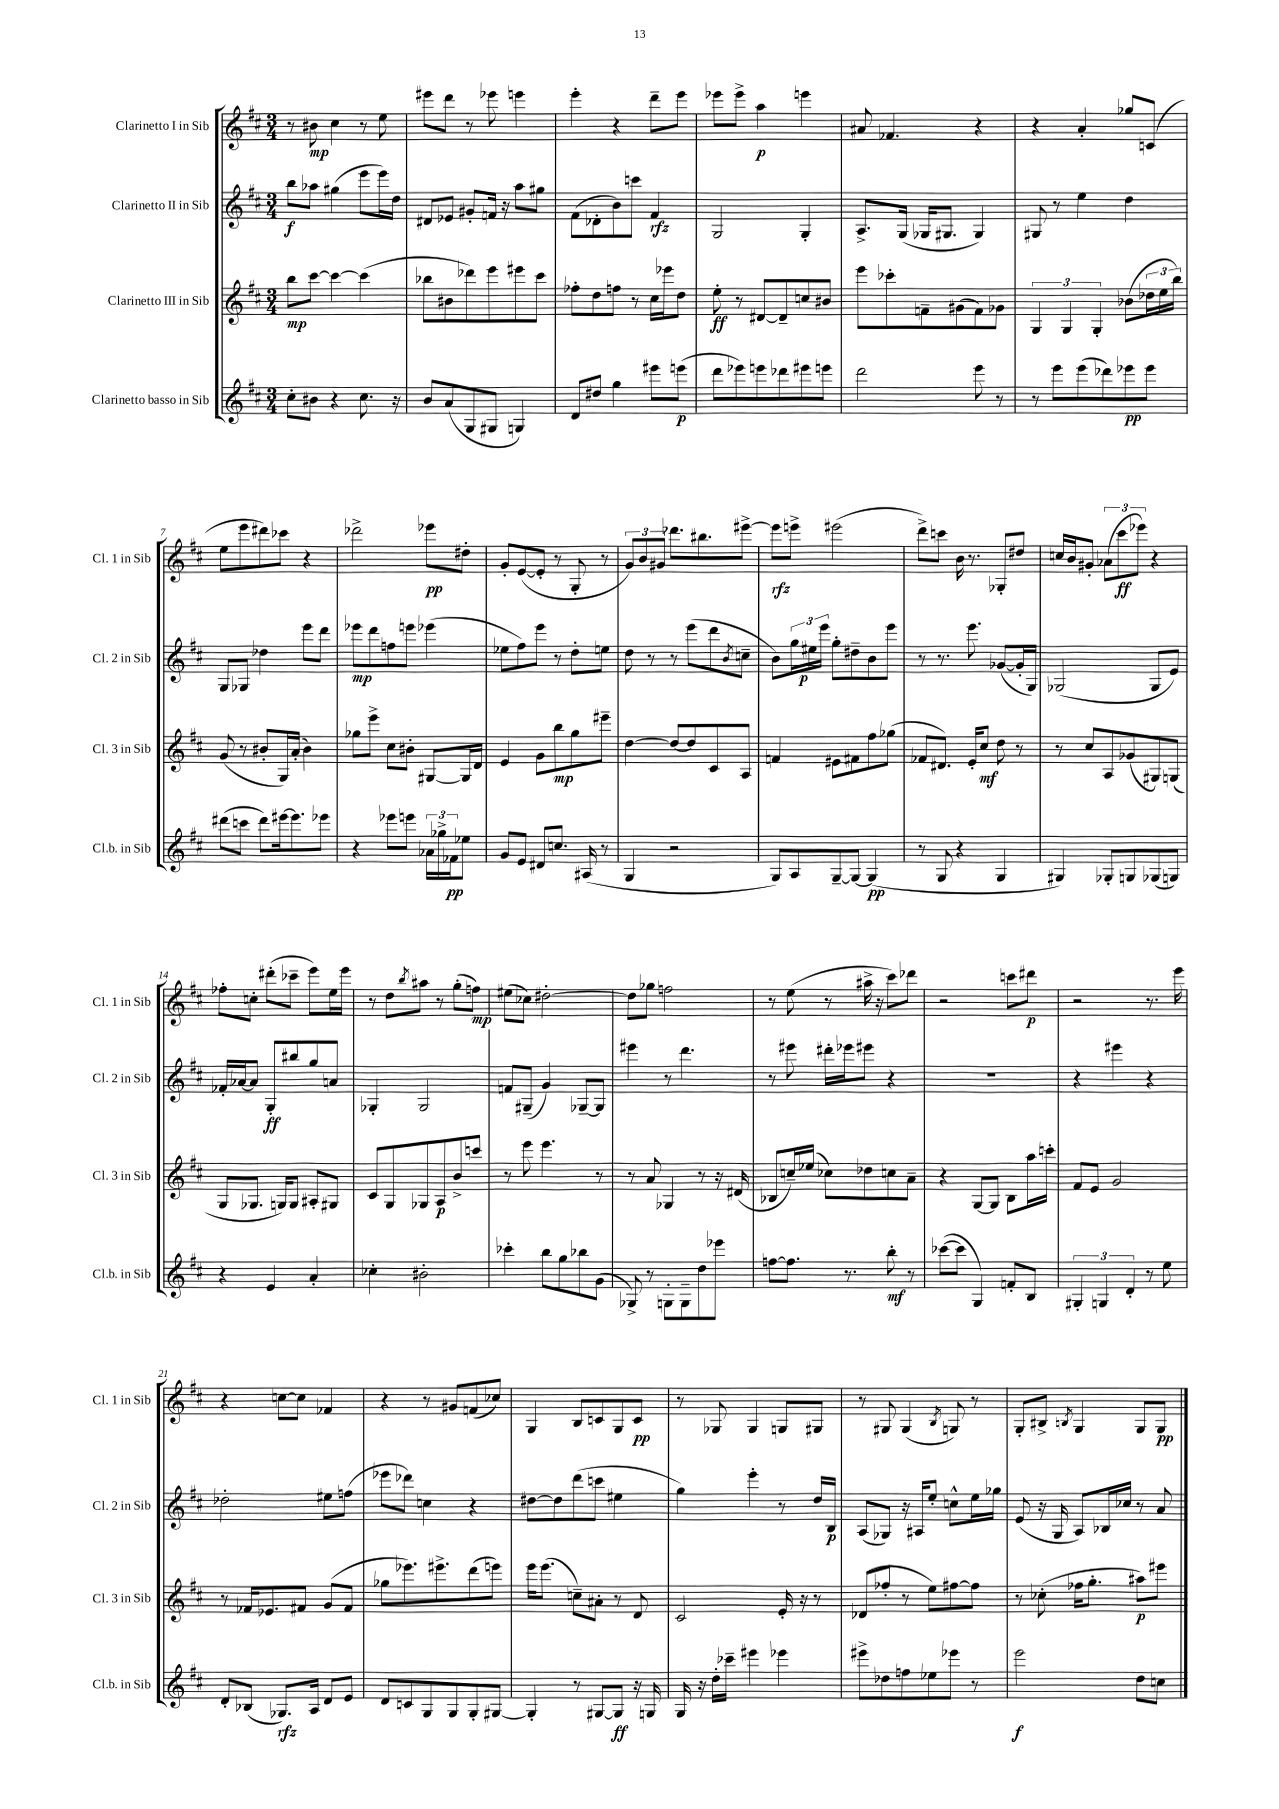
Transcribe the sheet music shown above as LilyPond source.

<<
\new StaffGroup <<
\new Staff = "s0" \with { instrumentName = "Clarinetto I in Sib" shortInstrumentName = "Cl. 1 in Sib" } {
    \clef treble \key d \major \numericTimeSignature \time 3/4
    r8 bis'8\mp cis''4 r8 e''8 |
    eis'''8 d'''8 r8 ees'''8 e'''4 |
    e'''4-. r4 d'''8-- e'''8 |
    ees'''8 ees'''8-> a''4\p e'''4 |
    ais'8 fes'4. r4 |
    r4 a'4-. ges''8 c'8( |
    e''8 e'''8 dis'''8) ces'''8 r4 |
    des'''2-> ees'''8\pp dis''8-. |
    g'8-. e'8~( e'8-. r8 g8-. r8 |
    \tuplet 3/2 { g'8) b'8 gis'8 } des'''8. bis''8. eis'''8~-> |
    eis'''8\rfz e'''8-> eis'''2( |
    d'''8->) c'''8 b'16 r8. ges8-. dis''8 |
    c''16 b'16 gis'8-. \tuplet 3/2 { aes'8( cis'''8\ff ees'''8) } r4 |
    fes''8-. c''8-. dis'''8-.( ces'''8-- e'''8) e''16 e'''16 |
    r8 d''8 \acciaccatura { b''8 } ais''8 r8 g''8-.( f''8\mp) |
    eis''8( ces''8) dis''2~-. |
    dis''8 ges''8 f''2 |
    r8 e''8( r8 ais''16-> r16 cis'''8) des'''8 |
    r2 c'''8 dis'''8\p |
    r2 r8. e'''16 |
    r4 c''8~ c''8 fes'4 |
    r4 r8 gis'8 f'8( ces''8) |
    g4 b8 c'8 g8 c'8\pp |
    r8 ges8 ges4 g8 gis8 |
    r8 gis8 gis4( \acciaccatura { b8 } g8) r8 |
    g8-. bis8-> \acciaccatura { b8 } g4 g8 g8\pp \bar "|." |
}
\new Staff = "s1" \with { instrumentName = "Clarinetto II in Sib" shortInstrumentName = "Cl. 2 in Sib" } {
    \clef treble \key d \major \numericTimeSignature \time 3/4
    b''8\f aes''8 gis''4( e'''8 e'''16) d''16 |
    dis'8 ees'8 gis'8-. f'16 r16 a''8 gis''8 |
    fis'8( des'8-. b'8) c'''8 fis'4\rfz |
    g2 g4-. |
    a8.-> g16( ges16 gis8. gis4) |
    gis8 r8 e''4 d''4 |
    g8 ges8 des''4 e'''8 d'''8 |
    ees'''8\mp d'''8 f''8 e'''8 ees'''4( |
    ees''8 fis''8) e'''8 r8 d''8-. e''8 |
    d''8 r8 r8 e'''8( d'''8 \acciaccatura { b'8 } c''8-- |
    b'8) \tuplet 3/2 { g''16 eis''16\p e'''16 } g''8-. dis''8-- b'8 e'''8 |
    r8 r8. e'''8. ges'8~( ges'16-. g16) |
    ges2( ges8 e'8) |
    fes'16-. aes'16~ aes'8 g8-.\ff bis''8 g''8 a'8 |
    ges4-. ges2 |
    f'8 gis8--( g'4) ges8~-- ges8 |
    eis'''4 r8 d'''4. |
    r8 eis'''8 dis'''16-. ees'''16 eis'''8 r4 |
    R2. |
    r4 eis'''4 r4 |
    des''2-. eis''8 f''8( |
    ees'''8 des'''8) c''4 r4 |
    dis''8~ dis''8 d'''8( c'''8 eis''4 |
    g''4) e'''4-. r8 d''16 b16\p |
    a8( ges8) r16 ais16 e''8-. c''8-^ e''16 ges''16 |
    e'8( r16 g16 a8) bes16 ces''16 r8 a'8 \bar "|." |
}
\new Staff = "s2" \with { instrumentName = "Clarinetto III in Sib" shortInstrumentName = "Cl. 3 in Sib" } {
    \clef treble \key d \major \numericTimeSignature \time 3/4
    b''8\mp cis'''8~ cis'''4~ cis'''4( |
    bes''8 bis'8 des'''8) e'''8 eis'''8 cis'''8 |
    fes''8-. d''8 f''8 r8 cis''16 ees'''16 d''8 |
    e''8-.\ff r8 dis'8~ dis'8-- c''8 bis'8 |
    e'''8 ces'''8-. f'8-- gis'8( f'8) ges'8 |
    \tuplet 3/2 { g4 g4 g4-. } bes'8( \tuplet 3/2 { des''16 e''16 b''16) } |
    g'8( r8 bis'8-. g16) a'16-.( bis'4) |
    ges''8 e'''8-> cis''8 bis'8-. gis8~ gis16 d'16 |
    e'4 g'8 b''8\mp g''8 eis'''8-- |
    d''4~ d''8~ d''8 cis'8 a8 |
    f'4 eis'8 fis'8 fis''8 ges''8( |
    fes'8 dis'8.) e'16-. cis''8\mf d''8 r8 |
    r8 cis''8 a8 ges'8( gis8) g8( |
    g8 ges8. g16) g8 ais8-. gis8 |
    cis'8 g8 ges8 a8\p b'8-> c'''8 |
    r8 e'''8 e'''4. r8 |
    r8 a'8 ges4 r8 r16 dis'16( |
    bes8 c''16--) ees''16( ces''8) des''8 c''8 a'8-- |
    r4 g8~ g8 b8 a''16 c'''16-. |
    fis'8 e'8 g'2 |
    r8 fes'16 ees'8. fis'8 g'8( fis'8 |
    ges''8 ees'''8.) eis'''8.-> d'''8( e'''8) |
    e'''16 e'''8.( c''8--) ais'8-. r8 d'8 |
    cis'2 e'16-. r16 r8 |
    des'8( fes''8-. r8 e''8) fis''8~ fis''8 |
    r8 ces''8-.( fes''16 g''8.-. ais''8\p) eis'''8 \bar "|." |
}
\new Staff = "s3" \with { instrumentName = "Clarinetto basso in Sib" shortInstrumentName = "Cl.b. in Sib" } {
    \clef treble \key d \major \numericTimeSignature \time 3/4
    cis''8-. bis'8 r4 cis''8. r16 |
    b'8 a'8( g8 gis8 g4) |
    d'8 dis''8 g''4 eis'''8 e'''8\p( |
    d'''8 ees'''8) e'''8 des'''8 eis'''8 e'''8 |
    d'''2 e'''8 r8 |
    r8 e'''8 e'''8( des'''8) ees'''8\pp ees'''8 |
    dis'''8( c'''8 dis'''8) eis'''16~ eis'''8. ees'''8 |
    r4 ees'''8 e'''8 \tuplet 3/2 { aes'16 ges''16-> fes'16\pp } ees''8 |
    g'8 e'8 dis'8 c''8. ais16( r8 |
    g4 r2 |
    g8) a8 g8~-- g8~ g4\pp( |
    r8 g8 r4 g4 |
    gis4) ges8-. g8 ges8( g8) |
    r4 e'4 a'4-. |
    ces''4-. bis'2-. |
    ces'''4-. b''8 g''8 bes''8 g'8( |
    ges8->) r8 g8-. g8-- d''8 ees'''8 |
    f''8~ f''8. r8. b''8-.\mf r8 |
    ces'''8~( ces'''8 g4) f'8-. b8 |
    \tuplet 3/2 { gis4-. g4 d'4-. } r8 e''8 |
    d'8-. bes8( ges8.\rfz) a16 d'8 e'8 |
    d'8 c'8 g8 g8 g8-. gis8~ |
    gis4-. r8 gis8~ gis8\ff r16 g16 |
    g16 r16 d''16-. ces'''16-- eis'''4 ees'''4 |
    eis'''8-> des''8 f''8 ees''8 ees'''8 r8 |
    e'''2\f d''8 c''8 \bar "|." |
}
>>
>>
